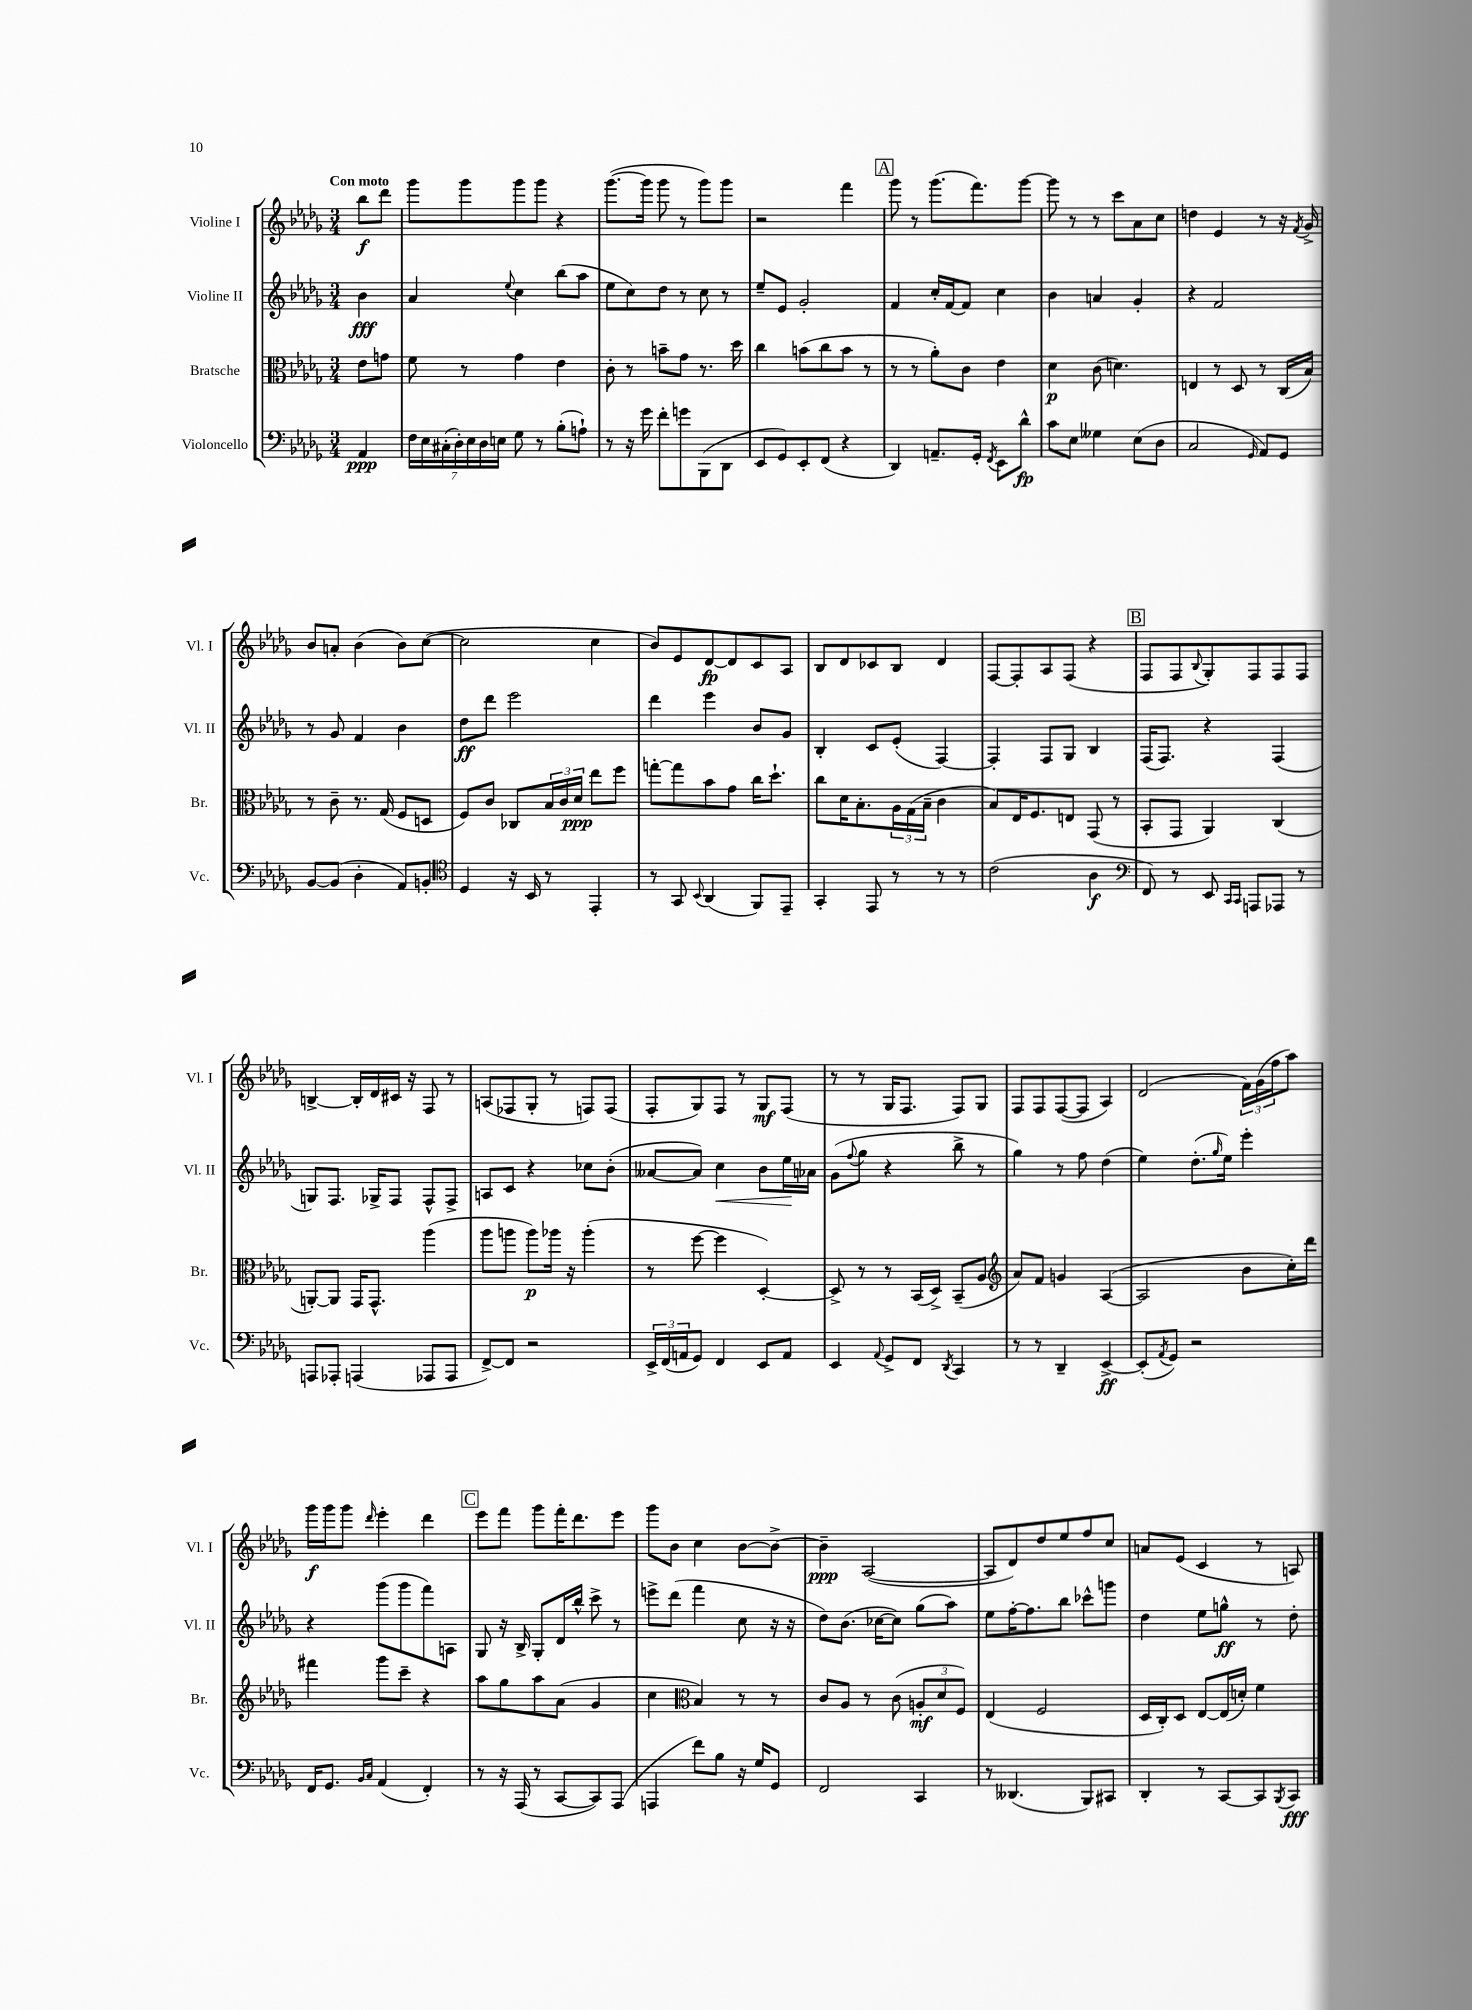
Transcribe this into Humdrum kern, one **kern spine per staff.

**kern	**kern	**kern	**kern
*staff4	*staff3	*staff2	*staff1
*clefF4	*clefC3	*clefG2	*clefG2
*k[b-e-a-d-g-]	*k[b-e-a-d-g-]	*k[b-e-a-d-g-]	*k[b-e-a-d-g-]
*M3/4	*M3/4	*M3/4	*M3/4
4AA-/	8e-\L	4b-\	8bb-\L
.	8g\J	.	8ddd-\J
=	=	=	=
28F\LL	8f\	4a-/	8ggg-\L
28E-\	.	.	.
(28C#'\	.	.	.
28D-'\)	.	.	.
.	8r	.	8ggg-\
28E-\	.	.	.
28D-\	.	.	.
28E\JJ	.	.	.
.	.	8qqee-/	.
8G-\	4g-\	4cc\	8ggg-\
8r	.	.	8ggg-\J
(8B-'\L	4e-\	(8bb-\L	4r
8A`\J)	.	8aa-\J	.
=	=	=	=
8r	8c'\	8ee-\L	([8.ggg-\L
16r	8r	8cc\)	.
16g-\	.	.	16ggg-\]Jk
8f'\L	8b~\L	8dd-\J	8ggg-\
8g\	8g-\J	8r	8r
(8BBB-\	8.r	8cc\	8ggg-\L)
8DD-\J	.	8r	8ggg-\J
.	16dd-\	.	.
=	=	=	=
8EE-/L	4cc\	8ee-~/L	2r
8GG-/)	.	8e-/J	.
8EE-'/	(8b\L	2g-'/	.
(8FF/J	8cc\	.	.
4r	8b\J	.	4fff\
.	8r	.	.
=	=	=	=
4DD-/)	8r	4f/	8ggg-\
.	8r	.	8r
8.AA~/L	8a-'\L)	16cc'/LL	(8.ggg-\L
.	.	[16f/J	.
.	8c\J	8f/]J	.
16GG-'/Jk	.	.	8.fff\)
8qFF/	.	.	.
8EE-\L	4e-\	4cc\	.
8d-^^\J	.	.	[8ggg-\J
=	=	=	=
8c\L	4d-\	4b-\	8ggg-\]
8E-\J	.	.	8r
4G--\	(8c\	4a/	8r
.	4.d\)	.	8ccc\L
(8E-\L	.	4g-'/	8a-\
8D-\J	.	.	8cc\J
=	=	=	=
2C/	4E/	4r	4dd\
.	8r	2f/	4e-/
.	8D-/	.	.
16qqGG-/	.	.	.
8AA-/L)	8r	.	8r
8GG-/J	(16C/LL	.	16r
.	.	.	8qf/
.	16B-/JJ)	.	16g-^/
=	=	=	=
[8BB-/L	8r	8r	8b-/L
(8BB-/]J	8c~\	8g-/	8a'/J
4D-'\	8.r	4f/	(4b-\
.	(16G-/	.	.
8AA-/L)	8F/L	4b-\	8b-\L)
8BB'/J	8D/J	.	([8cc\J
=	=	=	=
*clefC4	*	*	*
4D-/	8F/L)	8dd-\L	2cc\]
.	8c/J	8ddd-\J	.
16r	8C-/L	2eee-\	.
16BB-/	.	.	.
8r	24B-/L	.	.
.	24c/	.	.
.	24d-/JJ	.	.
4EE-'/	8ee-\L	.	4cc\
.	8ff\J	.	.
=	=	=	=
8r	[8gg'\L	4ddd-\	8b-/L)
8GG-/	8gg\]	.	8e-/
8qqBB-/	.	.	.
(4AA-/	8b-\	4eee-\	[8d-/
.	8g-\J	.	8d-/]
8FF/L)	16cc\LK	8b-/L	8c/
.	8.dd-`\J	.	.
8EE-~/J	.	8g-/J	8A-/J
=	=	=	=
4GG-'/	8cc\L	4B-'/	8B-/L
.	16d-\K	.	8d-/
.	8.B-'\	.	.
8EE-/	.	8c/L	8c-/
8r	24A-\L	(8e-'/J	8B-/J
.	(24G-\	.	.
.	24B-~\JJ	.	.
8r	4c\	[4F/)	4d-/
8r	.	.	.
=	=	=	=
(2c\	8B-/L)	4F'/]	[8F/L
.	16E-/K	.	8F'/]
.	8.F/	.	.
.	.	8F/L	8A-/
.	8E/J	8G-/J	(8F/J
4A-\	(8GG-/	4B-/	4r
.	8r	.	.
=	=	=	=
*clefF4	*	*	*
8FF/)	8BB-'/L	(16F/LK	8F/L
.	.	8.F/J)	.
8r	8GG-/J	.	8F/
.	.	.	8qqB-/
8EE-/	4AA-/)	4r	8G-'/)
16qqCC/LL	.	.	.
16qqCC/JJ	.	.	.
8AAA/L	.	.	8F/
8AAA-/J	(4C/	(4F/	8F/
8r	.	.	8F/J
=	=	=	=
8AAA/L	[8AA'/L)	8G/L)	[4B^/
8AAA-'/J	8AA/]J	8.F/J	.
(4AAA/	16GG-/LK	.	16B'/]LL
.	8.GG-^^/J	16G-^/LK	16d-/
.	.	8F/J	16c#/JJ
.	.	.	16r
8AAA-/L	(4aa-\	8F^^/L	8F/
8AAA-/J	.	8F^/J	8r
=	=	=	=
[8FF^/L)	8aa-\L	8A/L	(8A/L
8FF/]J	8aa\J	8c/J	8F-/
2r	8aa\L)	4r	8G-'/J
.	16aa-\Jk	.	8r
.	16r	.	.
.	(4aa-'\	8cc-\L	8F/L)
.	.	(8b-'\J	(8F/J
=	=	=	=
24EE-^/LL	8r	[8a--/L	8F'/L
(24FF/	.	.	.
24AA/J	.	.	.
8GG-/J)	[8ff\	8a--/]J)	8G-/)
4FF/	4ff\]	4cc\	8F/J
.	.	.	8r
8EE-/L	[4D-'/)	8b-\L	8G-/L
8AA/J	.	16ee-\L	(8F/J
.	.	16a-\JJ	.
=	=	=	=
4EE-/	8D-^/]	(8g-\L	8r
.	.	8qqff/	.
.	8r	8gg-\J	8r
8qqAA-/	.	.	.
8GG-^/L	8r	4r	16G-/LK
.	.	.	8.F/J
8FF/J	(16BB-/LL	.	.
.	16D-^/JJ)	.	.
8qDD-/	.	.	.
4CC/	(8BB-~/L	8bb-^\	8F/L)
.	8A-/J	8r	8G-/J
=	=	=	=
*	*clefG2	*	*
8r	8a-/L)	4gg-\)	8F/L
8r	8f/J	.	8F/
4DD-~/	4g/	8r	([8F/
.	.	8ff\	8F/]J
[4EE-^/	([4A-/	(4dd-\	4A-/)
=	=	=	=
(8EE-'/]L	2A-/]	4ee-\)	(2d-/
8qAA-/	.	.	.
8GG-/J)	.	.	.
2r	.	(8.dd-'\L	.
.	.	16qqgg-/	.
.	.	16ee-\Jk)	.
.	8b-\L	4eee-'\	24f\LL)
.	.	.	(24g-\
.	.	.	24ff\J
.	16cc'\L)	.	8aa-\J)
.	16ddd-\JJ	.	.
=	=	=	=
16FF/LK	4fff#\	4r	16ggg-\LL
8.GG-/J	.	.	16ggg-\J
.	.	.	8ggg-\J
16qqBB-/LL	.	.	.
16qqC/JJ	.	.	16qqddd-/
(4AA-/	8ggg-\L	(8ggg-\L	4eee-'\
.	8ccc~\J	8ggg-\	.
4FF'/)	4r	8fff\)	4ddd-\
.	.	8A\J	.
=	=	=	=
8r	8aa-\L	8G-/	8eee-\L
16r	8gg-\	16r	8fff\J
(16AAA-/	.	16B-^/	.
8r	8aa-\	8G-'/L	8ggg-\L
[8CC/L	(8a-\J	16d-/L	16fff'\K
.	.	16bb-^^/JJ	8.ddd-\
8CC/])	4g-/	8ccc^\	.
(8AAA-/J	.	8r	8eee-\J
=	=	=	=
4AAA/	4cc\	8eee^\L	8ggg-\L
.	.	(8ddd-\J	8b-\J
*	*clefC3	*	*
8f\L)	4B-/)	4fff\	4cc\
8B-\J	.	.	.
16r	8r	8cc\	[8b-\L
16G-/LK	.	.	.
8GG-/J	8r	16r	8b-^\_J
.	.	16r	.
=	=	=	=
2FF/	8c/L	8dd-\L)	4b-~\]
.	8A-/J	(8.b-\J	.
.	8r	.	([2A-/
.	.	[16cc-\LK	.
.	(8c\	8cc-\]J)	.
4CC/	12A'/L	(8gg-\L	.
.	12d-/	.	.
.	.	8aa-\J)	.
.	12F/J)	.	.
=	=	=	=
8r	(4E-/	8ee-\L	8A-/]L
(4.DD--/	.	[16ff'\K	8d-/)
.	.	8.ff\]	.
.	2F/	.	8dd-/
.	.	8bb-\J	8ee-/
8BBB-/L)	.	8ccc-^^\L	8ff/
8CC#/J	.	8ggg\J	8cc/J
=	=	=	=
4DD-'/	16D-/LL	4dd-\	8a/L
.	16C'/J)	.	.
.	8D-/J	.	(8e-/J
8r	[8E-/L	8ee-\L	4c/
[8CC/L	(16E-/]L	8gg^^\J	.
.	16d'/JJ)	.	.
8CC/]	4f\	8r	8r
8qBBB-/	.	.	.
8CC/J	.	8dd-'\	8A/)
==	==	==	==
*-	*-	*-	*-
